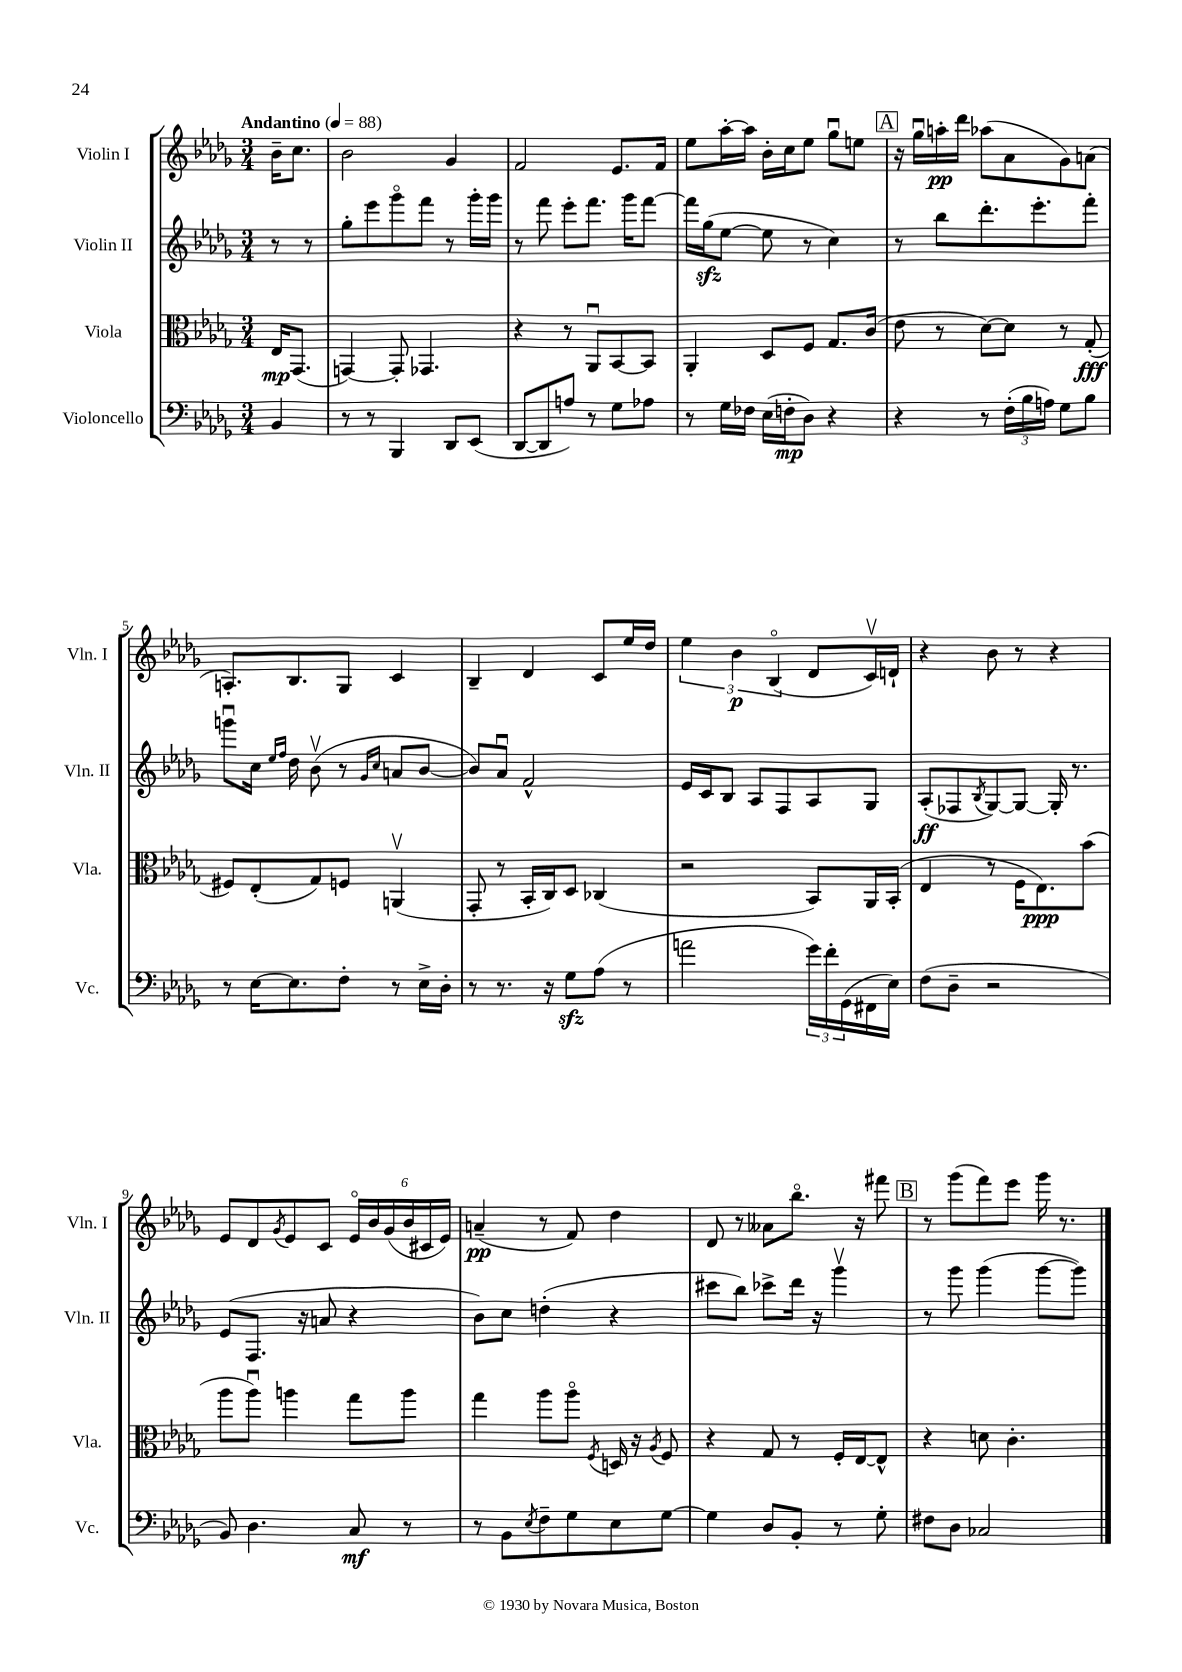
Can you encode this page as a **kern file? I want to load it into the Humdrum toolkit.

**kern	**kern	**kern	**kern
*staff4	*staff3	*staff2	*staff1
*clefF4	*clefC3	*clefG2	*clefG2
*k[b-e-a-d-g-]	*k[b-e-a-d-g-]	*k[b-e-a-d-g-]	*k[b-e-a-d-g-]
*M3/4	*M3/4	*M3/4	*M3/4
*MM88	*MM88	*MM88	*MM88
4BB-/	16E-/LK	8r	16b-~\LK
.	(8.GG-/J	.	8.cc\J
.	.	8r	.
=	=	=	=
8r	[4GG/)	8gg-'\L	2b-\
8r	.	8eee-\	.
4BBB-/	8GG'/]	8ggg-o\	.
.	4.GG-/	8fff\J	.
8DD-/L	.	8r	4g-/
(8EE-/J	.	16ggg-'\LL	.
.	.	16ggg-\JJ	.
=	=	=	=
[8DD-/L	4r	8r	2f/
8DD-/]	.	8fff\	.
8A/J)	8r	8eee-'\L	.
8r	8AA-u/L	8.fff\J	.
8G-\L	[8BB-/	.	8.e-/L
.	.	16ggg-\LK	.
8A-\J	8BB-/]J	[8fff\J	.
.	.	.	16f/Jk
=	=	=	=
8r	4AA-'/	16fff\]LL	8ee-\L
.	.	(16gg-\J	.
16G-\LL	.	[8ee-\J	[16aa-'\L
16F-\JJ	.	.	16aa-\]JJ
(16E-\LL	8D-/L	8ee-\]	16b-'\LL
16F'\J	.	.	16cc\J
8D-\J)	8F/J	8r	8ee-\J
4r	8.G-/L	4cc\)	8gg-u\L
.	.	.	8ee\J
.	(16c/Jk	.	.
=	=	=	=
4r	8e-\	8r	16r
.	.	.	16gg-u\LL
.	8r	8bb-\L	16aa'\
.	.	.	16ddd-\JJ
8r	[8d-\L)	8.ddd-'\	(8aa-\L
(24F'\LL	8d-\]J	.	8a-\
24B-\	.	.	.
.	.	8.eee-'\	.
24A\JJ)	.	.	.
8G-\L	8r	.	8g-\)
8B-\J	(8G-'/	8fff'\J	(8a\J
=	=	=	=
8r	8F#/L)	8gggu\L	8.A'/L)
[16E-\LK	(8E-'/	16cc\Jk	.
.	.	16qqee-/LL	.
.	.	16qqff/JJ	.
8.E-\]	.	16dd-\	8.B-/
.	8G-/)	(8b-v\	.
8F'\J	8F/J	8r	8G-/J
.	.	16qqg-/LL	.
.	.	16qqcc/JJ	.
8r	(4AAv/	8a/L	4c/
16E-^\LL	.	[8b-/J	.
16D-'\JJ	.	.	.
=	=	=	=
8r	8GG-'/	8b-/]L)	4B-~/
8.r	8r	8a-u/J	.
.	16BB-'/LL	2f^^/	4d-/
16r	16C/J)	.	.
8G-\L	8D-/J	.	.
(8A-\J	(4C-/	.	8c/L
8r	.	.	16ee-/L
.	.	.	16dd-/JJ
=	=	=	=
2a\	2r	16e-/LL	6ee-\
.	.	16c/J	.
.	.	8B-/J	.
.	.	.	6b-\
.	.	8A-/L	.
.	.	.	(6B-o/
.	.	8F/	.
24g-\LL)	8BB-/L)	8A-/	8d-/L
24f'\	.	.	.
(24GG-\	.	.	.
16FF#\	16AA-/L	8G-/J	16cv/L)
16E-\JJ)	(16BB-'/JJ	.	16d`/JJ
=	=	=	=
(8F\L	4E-/	(8A-'/L	4r
8D-~\J	.	8F-/	.
.	.	8qB-/	.
2r	8r	[8G-/)	8b-\
.	16F\LK	8G-/_J	8r
.	8.E-\)	.	.
.	.	16G-'/]	4r
.	.	8.r	.
.	(8b-\J	.	.
=	=	=	=
8BB-/)	8aa-\L	(8e-/L	8e-/L
4.D-\	8aa-u\J)	8.F/J	8d-/
.	.	.	8qg-/
.	4aa\	.	8e-/
.	.	16r	.
.	.	8a/	8c/J
8C/	8gg-\L	4r	24e-o/LL
.	.	.	24b-/
.	.	.	(24g-/
8r	8aa\J	.	24b-/
.	.	.	24c#/
.	.	.	24e-/JJ)
=	=	=	=
8r	4gg-\	8b-\L)	(4a~/
8BB-\L	.	8cc\J	.
8qE-/	.	.	.
8F~\	8aa-\L	(4dd'\	8r
8G-\	8aa-o\J	.	8f/)
.	8qF/	.	.
8E-\	16D/	4r	4dd-\
.	16r	.	.
.	8qA-/	.	.
[8G-\J	8F/	.	.
=	=	=	=
4G-\]	4r	8ccc#\L	8d-/
.	.	8bb-\J)	8r
8D-/L	8G-/	8ccc-^\L	8a--\L
8BB-'/J	8r	16ddd-\Jk	8.bb-o\J
.	.	16r	.
8r	16F'/LL	4ggg-v\	.
.	[16E-/J	.	16r
8G-'\	8E-^^/]J	.	8fff#\
=	=	=	=
8F#\L	4r	8r	8r
8D-\J	.	8ggg-\	(8ggg-\L
2C-/	8d\	(4ggg-\	8fff\)
.	4.c'\	.	8eee-\J
.	.	[8ggg-\L	16ggg-\
.	.	.	8.r
.	.	8ggg-\]J)	.
==	==	==	==
*-	*-	*-	*-
